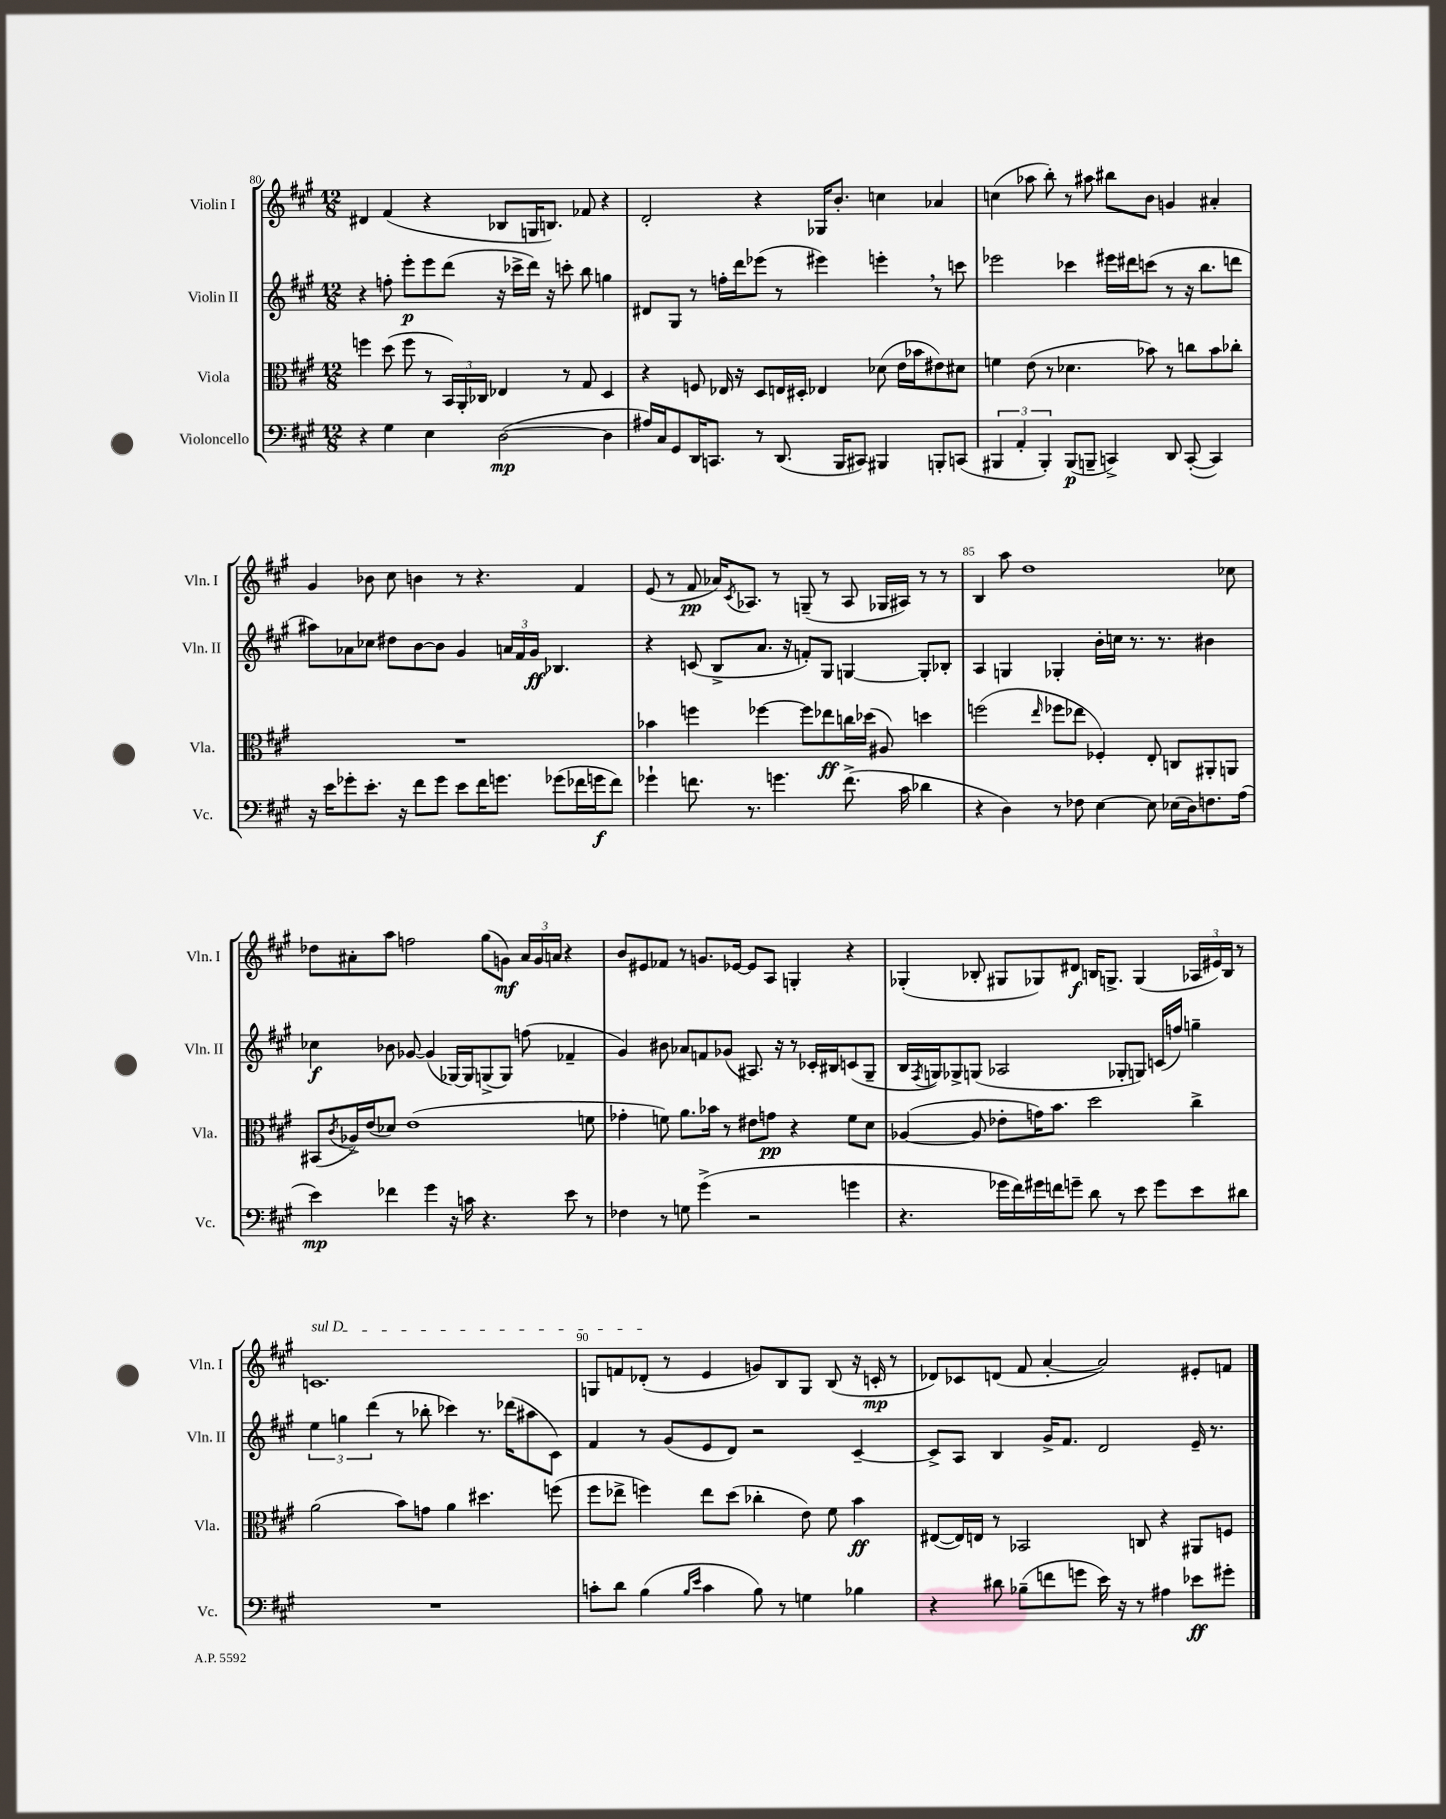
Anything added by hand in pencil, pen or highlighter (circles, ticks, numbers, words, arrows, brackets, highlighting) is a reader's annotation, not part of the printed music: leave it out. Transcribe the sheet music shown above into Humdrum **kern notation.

**kern	**dynam	**kern	**dynam	**kern	**dynam	**kern	**dynam
*part4	*part4	*part3	*part3	*part2	*part2	*part1	*part1
*staff4	*staff4	*staff3	*staff3	*staff2	*staff2	*staff1	*staff1
*I"Violoncello	*	*I"Viola	*	*I"Violin II	*	*I"Violin I	*
*I'Vc.	*	*I'Vla.	*	*I'Vln. II	*	*I'Vln. I	*
*clefF4	*	*clefC3	*	*clefG2	*	*clefG2	*
*k[f#c#g#]	*	*k[f#c#g#]	*	*k[f#c#g#]	*	*k[f#c#g#]	*
*M12/8	*	*M12/8	*	*M12/8	*	*M12/8	*
=80	=80	=80	=80	=80	=80	=80	=80
4r	.	4ffn\	.	4r	.	4d#X/	.
4G#\	.	(8dd\	.	8ffn'\	.	(4f#/	.
.	.	8ff\	.	8eee'\L	p	.	.
4E\	.	8r	.	8eee\	.	4r	.
.	.	24BB/LL)	.	(8ddd\J	.	.	.
.	.	24AA'/	.	.	.	.	.
.	.	24C-X/JJ	.	.	.	.	.
([2D\	mp	4E-X/	.	16r	.	8B-X/L	.
.	.	.	.	16ccc-X^\LL	.	.	.
.	.	.	.	16ddd\JJ)	.	16Gn/K	.
.	.	.	.	16r	.	8.Bn/J)	.
.	.	8r	.	8cccn'\	.	.	.
.	.	8G#/	.	8bb\	.	8f-X/	.
4D\]	.	4D/	.	4ggn\	.	4r	.
=81	=81	=81	=81	=81	=81	=81	=81
16A#X/LL)	.	4r	.	8d#X/L	.	2d'/	.
16C#/J	.	.	.	.	.	.	.
8GG#/	.	.	.	8G#/J	.	.	.
16DD/K	.	8Fn/	.	8r	.	.	.
8.CCn/J	.	.	.	.	.	.	.
.	.	16E-X/	.	16ffn'\LL	.	.	.
.	.	16r	.	16ddd\J	.	.	.
8r	.	8D/L	.	(8eee-X\J	.	4r	.
(8.DD/	.	16En/L	.	8r	.	.	.
.	.	16D#X'/JJ	.	.	.	.	.
.	.	4E-X/	.	4eee#X\)	.	16G-X/KL	.
16BBB/KL	.	.	.	.	.	8.b'/J	.
8CC#X/J)	.	.	.	.	.	.	.
4BBB#X/	.	(8d-X\	.	4eeen',\	.	4ccn\	.
.	.	16e\LL	.	.	.	.	.
.	.	16b-X\J	.	.	.	.	.
8BBBn'/L	.	8e#X\)	.	8r	.	4a-X/	.
(8CCn/J	.	8d#X\J	.	8cccn\	.	.	.
=82	=82	=82	=82	=82	=82	=82	=82
6BBB#X/	.	4fn\	.	2eee-X\	.	(4ccn\	.
6AA'/	.	.	.	.	.	.	.
.	.	(8e\	.	.	.	8aa-X\	.
6BBB#'/)	.	.	.	.	.	.	.
.	.	8r	.	.	.	8bb'\)	.
(8BBB#/L	p	4.d-X\	.	4ccc-X\	.	8r	.
8BBBn~/J	.	.	.	.	.	8aa#X\	.
4CCn^/)	.	.	.	16eee#X\LL	.	8bb#X\L	.
.	.	.	.	16ddd#X\J	.	.	.
.	.	8b-X\)	.	(8cccn\J	.	8b\J	.
8DD/	.	8r	.	8r	.	4gn/	.
([8CC'/	.	8ccn\L	.	16r	.	.	.
.	.	.	.	8.bb\L	.	.	.
4CC/])	.	8b-\	.	.	.	4a#X'/	.
.	.	8cc-X'\J	.	8dddn\J	.	.	.
!!LO:LB:g=z
=83	=83	=83	=83	=83	=83	=83	=83
16r	.	1.r	.	8aa#X\L)	.	4g#/	.
16e\KL	.	.	.	.	.	.	.
8g-X'\	.	.	.	8a-X\	.	.	.
8.e'\J	.	.	.	8cc-X\J	.	8b-X\	.
.	.	.	.	8dd#X\L	.	8cc#\	.
16r	.	.	.	.	.	.	.
8f#\L	.	.	.	[8b\	.	4bn\	.
8g-\J	.	.	.	8b\J]	.	.	.
8e\L	.	.	.	4g#/	.	8r	.
16f#\K	.	.	.	.	.	4.r	.
8.gn\J	.	.	.	.	.	.	.
.	.	.	.	24an/LL	.	.	.
.	.	.	.	24f#/	.	.	.
.	.	.	.	24g#/JJ	ff	.	.
(8g-X\L	.	.	.	4.B-X/	.	.	.
16f-X\L	.	.	.	.	.	4f#/	.
16gn\J	f	.	.	.	.	.	.
8f-\J)	.	.	.	.	.	.	.
=84	=84	=84	=84	=84	=84	=84	=84
4g-X`\	.	4b-X\	.	4r	.	(8e/	.
.	.	.	.	.	.	8r	.
8.fn\	.	4ffn\	.	(8cn/	.	8f#/	pp
.	.	.	.	8B^/L	.	16a-X/KL)	.
.	.	.	.	.	.	8qc#/	.
8.r	.	.	.	.	.	8.A-X/J	.
.	.	[4ff-X\	.	8.a/J	.	.	.
4.gn\	.	.	.	.	.	8r	.
.	.	.	.	16r	.	.	.
.	.	8ff-\L]	.	8fn'/L)	.	(8Gn~/	.
.	.	8ee-X\	ff	8G#/J	.	8r	.
(8.f^\	.	16ccn\L	.	[4Gn/	.	8A-/	.
.	.	(16dd-X\JJ	.	.	.	.	.
.	.	8A#X/)	.	.	.	16G-X/LL	.
16c#\	.	.	.	.	.	16A#X/JJ)	.
4d-X\	.	4ddn\	.	8G'/L]	.	8r	.
.	.	.	.	8B-X'/J	.	8r	.
=85	=85	=85	=85	=85	=85	=85	=85
4r	.	(2ffn\	.	4A/	.	4B/	.
4D\)	.	.	.	4Gn/	.	8aa\	.
.	.	.	.	.	.	1dd	.
.	.	16qqee/	.	.	.	.	.
8r	.	8ff-X\L	.	4G-X'/	.	.	.
8F-X\	.	8ee-X\J	.	.	.	.	.
[4E\	.	4F-X'/)	.	16b'\LL	.	.	.
.	.	.	.	16ccn\JJ	.	.	.
.	.	.	.	8.r	.	.	.
8E\]	.	8E'/	.	.	.	.	.
.	.	.	.	8.r	.	.	.
(16E-X\LL	.	8Cn/L	.	.	.	.	.
16D\J)	.	.	.	.	.	.	.
8.Fn\	.	8AA#X'/	.	4b#X\	.	.	.
.	.	8AAn/J	.	.	.	8cc-X\	.
(16A\Jk	.	.	.	.	.	.	.
!!LO:LB:g=z
=86	=86	=86	=86	=86	=86	=86	=86
4e\)	mp	(8BB#X/L	.	4cc-X\	f	8dd-X\L	.
.	.	8qc#/	.	.	.	.	.
.	.	16A-X^/L)	.	.	.	8a#X'\	.
.	.	(16e/J	.	.	.	.	.
4f-X\	.	8d-X/J)	.	8b-X\	.	8aa\J	.
.	.	(1e	.	[8g-X/	.	2ffn\	.
4g#\	.	.	.	(4g-/]	.	.	.
16r	.	.	.	[16G-X/LL)	.	.	.
16cn\	.	.	.	16G-/J]	.	.	.
4.r	.	.	.	(8Gn^/	.	(8gg#\L	.
.	.	.	.	8G/J)	.	8gn\J)	mf
.	.	.	.	(8ffn\	.	24a#/LL	.
.	.	.	.	.	.	24g/	.
.	.	.	.	.	.	24an/JJ	.
8e\	.	.	.	4f-X~/	.	4r	.
8r	.	8fn\	.	.	.	.	.
=87	=87	=87	=87	=87	=87	=87	=87
4F-X\	.	4g-X'\	.	4g#/)	.	8b/L	.
.	.	.	.	.	.	8e#X/	.
8r	.	8fn\)	.	8b#X\	.	8f-X/J	.
8Gn\	.	8.a\L	.	8a-X/L	.	8r	.
(4g#^\	.	.	.	8fn/	.	8.gn/L	.
.	.	16b-X\Jk	.	.	.	.	.
.	.	8r	.	(8g-X/J	.	.	.
.	.	.	.	.	.	[16e-X/Jk	.
2r	.	8e#X\L	.	8.A#X/)	.	8e-/L]	.
.	.	8gn\J	pp	.	.	8A/J	.
.	.	.	.	16r	.	.	.
.	.	4r	.	8r	.	4Gn'/	.
.	.	.	.	16c-X'/LL	.	.	.
.	.	.	.	16B#X/J	.	.	.
4gn\	.	8f\L	.	(8cn/	.	4r	.
.	.	8d\J	.	8G#~/J	.	.	.
=88	=88	=88	=88	=88	=88	=88	=88
4.r	.	([4A-X/	.	16B/LL	.	(4G-X'/	.
.	.	.	.	8qF#/	.	.	.
.	.	.	.	16Gn/J)	.	.	.
.	.	.	.	8G-X^/	.	.	.
.	.	8A-/]	.	(8Gn/J	.	8B-X'/	.
16g-X\LL	.	8e-X'\L	.	2A-X/	.	8G#X/L	.
16f#\)	.	.	.	.	.	.	.
16g#X\	.	16gn\K)	.	.	.	8G-X/)	.
16fn\J	.	8.b\J	.	.	.	.	.
8gn~\J	.	.	.	.	.	8d#X/J	f
8d\	.	2dd\	.	.	.	16Bn/KL	.
.	.	.	.	.	.	8.Gn^/J	.
8r	.	.	.	8G-X'/L	.	.	.
8e\	.	.	.	8Gn/J)	.	(4G/	.
8g\L	.	.	.	(16cn/LL	.	.	.
.	.	.	.	16ffn/JJ)	.	.	.
8e\	.	4cc#^\	.	4ggn~\	.	24A-X/LL	.
.	.	.	.	.	.	24e#X/)	.
.	.	.	.	.	.	24B/JJ	.
8d#X\J	.	.	.	.	.	8r	.
!!LO:LB:g=z
=89	=89	=89	=89	=89	=89	=89	=89
!	!	!	!	!	!	!LO:TX:a:i:t=sul D	!
1.r	.	(2a\	.	6ee\	.	1.cn	.
.	.	.	.	6ggn\	.	.	.
.	.	.	.	(6ddd\	.	.	.
.	.	8b\L)	.	8r	.	.	.
.	.	8gn\J	.	8bb-X'\	.	.	.
.	.	4a\	.	4ccc-X\)	.	.	.
.	.	4.dd#X\	.	8.r	.	.	.
.	.	.	.	(16ddd-X\KL	.	.	.
.	.	.	.	8aa#X\	.	.	.
.	.	(8ffn\	.	8c#\J)	.	.	.
=90	=90	=90	=90	=90	=90	=90	=90
8cn'\L	.	8ff#\L	.	4f#/	.	8Gn/L	.
8d\J	.	8ee-X^\J	.	.	.	8fn/	.
(4B\	.	4ffn\)	.	8r	.	(8d-X'/J	.
.	.	.	.	(8g#/L	.	8r	.
16qqB/LL	.	.	.	.	.	.	.
16qqe/JJ	.	.	.	.	.	.	.
4c\	.	8ee-\L	.	8e/	.	4e/	.
.	.	(8dd\J	.	8d/J)	.	.	.
8B\)	.	4cc-X'\	.	2r	.	8gn/L)	.
8r	.	.	.	.	.	8B/	.
4Gn\	.	8e\)	.	.	.	8G/J	.
.	.	8f#\	.	.	.	(8B/	.
4B-X\	.	4b\	ff	[4c#~/	.	16r	.
.	.	.	.	.	.	16cn'/	mp
.	.	.	.	.	.	8r	.
=91	=91	=91	=91	=91	=91	=91	=91
4r	.	([8E#X/L	.	8c#^/L]	.	8d-X/L)	.
.	.	16E#/L])	.	8A/J	.	8c-X/	.
.	.	16En/JJ	.	.	.	.	.
8d#X\	.	8r	.	4B/	.	(8dn/J	.
(8B-X~\L	.	2BB-X/	.	.	.	8f#/	.
8fn\	.	.	.	16g#^/KL	.	[4a'/	.
.	.	.	.	8.f#/J	.	.	.
8gn\J	.	.	.	.	.	.	.
16e\)	.	.	.	2d/	.	2a/])	.
16r	.	.	.	.	.	.	.
8r	.	8Cn/	.	.	.	.	.
4A#X\	.	4r	.	.	.	.	.
8e-X\L	ff	8AA#X/L	.	16e~/	.	8e#X'/L	.
.	.	.	.	8.r	.	.	.
8g#X'\J	.	8Fn/J	.	.	.	8fn/J	.
==	==	==	==	==	==	==	==
*-	*-	*-	*-	*-	*-	*-	*-
